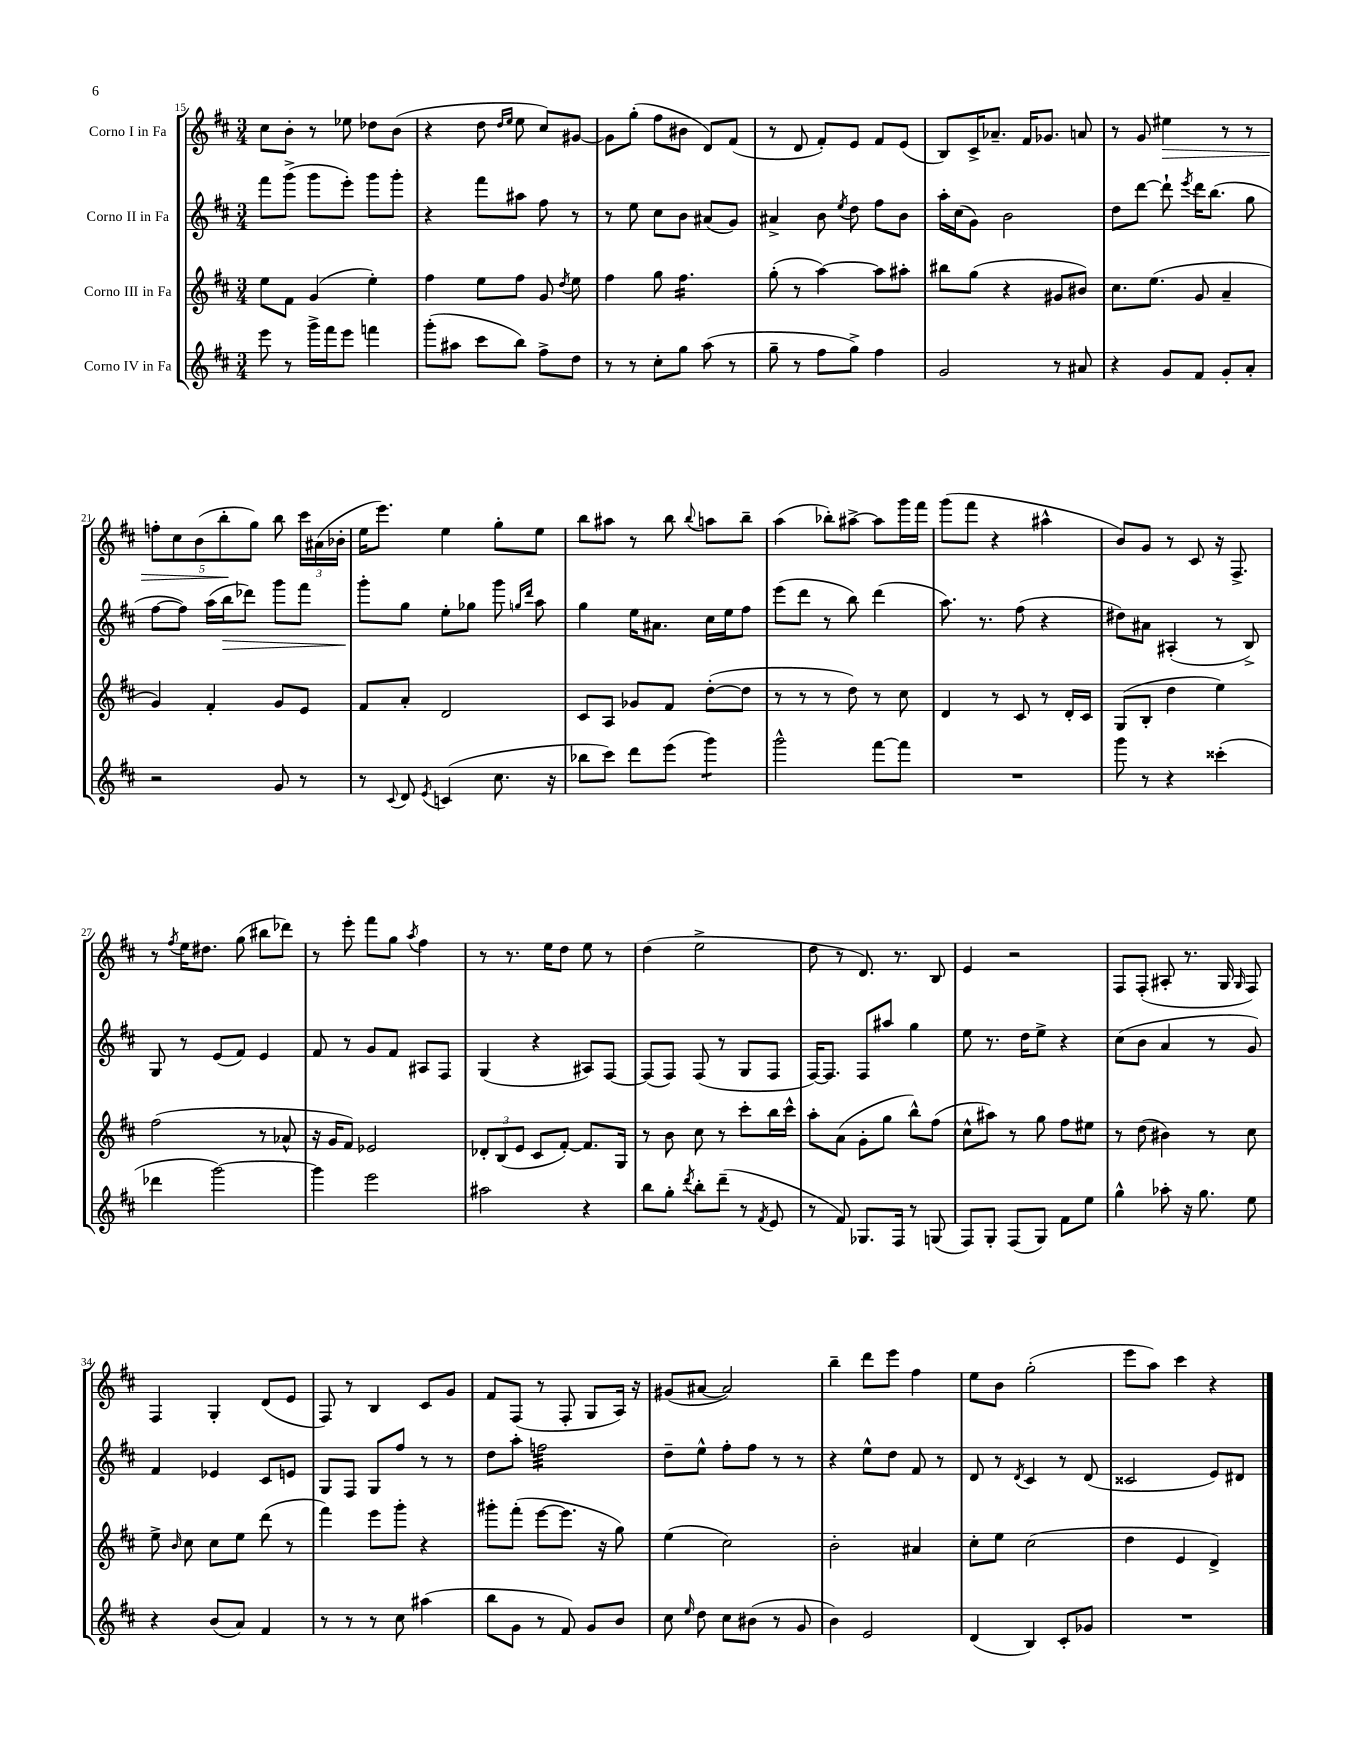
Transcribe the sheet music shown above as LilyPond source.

<<
\new StaffGroup <<
\new Staff = "s0" \with { instrumentName = "Corno I in Fa" } {
    \clef treble \key d \major \numericTimeSignature \time 3/4
    \autoBeamOff cis''8[ b'8]-. r8 ees''8 des''8[ b'8]( |
    r4 d''8 \grace { d''16[ e''16] } e''8 cis''8[) gis'8]~ |
    gis'8[ g''8]-.( fis''8[ bis'8] d'8[) fis'8]( |
    r8 d'8 fis'8[-.) e'8] fis'8[ e'8]( |
    b8[) cis'16-> aes'8.]-- fis'16[ ges'8.] a'8 |
    r8 g'8 eis''4\> r8 r8 |
    \tuplet 5/4 { f''8[-. cis''8 b'8( b''8-.\! g''8]) } b''8 \tuplet 3/2 { cis'''16[ ais'16( bes'16]-. } |
    e''16[ e'''8.]) e''4 g''8[-. e''8] |
    b''8[ ais''8] r8 b''8 \appoggiatura { b''8 } a''8[ b''8]-- |
    a''4( bes''8[-.) ais''8]~-> ais''8[ g'''16 fis'''16] |
    g'''8[( fis'''8] r4 ais''4-^ |
    b'8[) g'8] r8 cis'8 r16 fis8.-> |
    r8 \acciaccatura { fis''8 } e''16[ dis''8.] g''8( bis''8[ des'''8]) |
    r8 e'''8-. fis'''8[ g''8] \acciaccatura { a''8 } fis''4 |
    r8 r8. e''16[ d''8] e''8 r8 |
    d''4( e''2-> |
    d''8 r8 d'8.) r8. b8 |
    e'4 r2 |
    fis8[ fis8]-.( ais8-. r8. g16 \grace { g16 } fis8) |
    fis4 g4-. d'8[( e'8] |
    fis8) r8 b4 cis'8[ g'8] |
    fis'8[ fis8]( r8 fis8-. g8[ a16]) r16 |
    gis'8[( ais'8]~ ais'2) |
    b''4-- d'''8[ e'''8] fis''4 |
    e''8[ b'8] g''2-.( |
    e'''8[ a''8]) cis'''4 r4 \bar "|." |
}
\new Staff = "s1" \with { instrumentName = "Corno II in Fa" } {
    \clef treble \key d \major \numericTimeSignature \time 3/4
    \autoBeamOff fis'''8[ g'''8]->( g'''8[ e'''8]-.) g'''8[ g'''8]-. |
    r4 fis'''8[ ais''8] fis''8 r8 |
    r8 e''8 cis''8[ b'8] ais'8[( g'8]) |
    ais'4-> b'8 \acciaccatura { e''8 } d''8 fis''8[ b'8] |
    a''16[-. cis''16( g'8]) b'2 |
    d''8[ d'''8]~ d'''8-! \acciaccatura { e'''8 } d'''16[ b''8.]( g''8 |
    fis''8[~ fis''8]) a''16[( b''16\> des'''8]) g'''8[ fis'''8] |
    g'''8[-.\! g''8] e''8[-. ges''8] g'''8 \grace { g''16[ d'''16] } a''8 |
    g''4 e''16[ ais'8.] cis''16[ e''16 fis''8] |
    e'''8[( d'''8] r8 b''8) d'''4( |
    a''8.) r8. fis''8( r4 |
    dis''8[) ais'8] ais4-.( r8 b8->) |
    g8 r8 e'8[( fis'8]) e'4 |
    fis'8 r8 g'8[ fis'8] ais8[ fis8] |
    g4( r4 ais8[) fis8]~ |
    fis8[( fis8]) fis8( r8 g8[ fis8] |
    fis16[~) fis8.] fis8[ ais''8] g''4 |
    e''8 r8. d''16[ e''8]-> r4 |
    cis''8[( b'8] a'4 r8 g'8) |
    fis'4 ees'4 cis'8[ e'8] |
    g8[ fis8] g8[ fis''8] r8 r8 |
    d''8[ a''8]-. f''2:32 |
    d''8[-- e''8]-^ fis''8[-. fis''8] r8 r8 |
    r4 e''8[-^ d''8] fis'8 r8 |
    d'8 r8 \acciaccatura { d'8 } cis'4 r8 d'8( |
    cisis'2 e'8[) dis'8] \bar "|." |
}
\new Staff = "s2" \with { instrumentName = "Corno III in Fa" } {
    \clef treble \key d \major \numericTimeSignature \time 3/4
    \autoBeamOff e''8[ fis'8] g'4( e''4-.) |
    fis''4 e''8[ fis''8] g'8 \acciaccatura { d''8 } e''8 |
    fis''4 g''8 fis''4.:16 |
    g''8-.( r8 a''4~) a''8[ ais''8]-. |
    bis''8[ g''8]( r4 gis'8[ bis'8]) |
    cis''8.[ e''8.]( g'8 a'4-- |
    g'4) fis'4-. g'8[ e'8] |
    fis'8[ a'8]-. d'2 |
    cis'8[ a8] ges'8[ fis'8] d''8[~-.( d''8] |
    r8 r8 r8 d''8) r8 cis''8 |
    d'4 r8 cis'8 r8 d'16[-. cis'16] |
    g8[( b8]-. d''4 e''4) |
    fis''2( r8 aes'8-^ |
    r16 g'16[ fis'8]) ees'2 |
    \tuplet 3/2 { des'8[-. b8( e'8] } cis'8[ fis'8]~-.) fis'8.[ g16] |
    r8 b'8 cis''8 r8 cis'''8[-. b''16 cis'''16]-^ |
    a''8[-. a'8]( g'8[-. g''8] b''8[-^) fis''8]( |
    cis''8[-^ ais''8]) r8 g''8 fis''8[ eis''8] |
    r8 d''8( bis'4) r8 cis''8 |
    e''8-> \grace { b'16 } cis''8 cis''8[ e''8] d'''8( r8 |
    fis'''4) e'''8[ g'''8]-. r4 |
    gis'''8[-. fis'''8]-.( e'''8[~ e'''8.] r16 g''8) |
    e''4( cis''2) |
    b'2-. ais'4 |
    cis''8[-. e''8] cis''2( |
    d''4 e'4 d'4->) \bar "|." |
}
\new Staff = "s3" \with { instrumentName = "Corno IV in Fa" } {
    \clef treble \key d \major \numericTimeSignature \time 3/4
    \autoBeamOff e'''8 r8 g'''16[-> fis'''16 e'''8] f'''4 |
    g'''8[-.( ais''8] cis'''8[ b''8]) fis''8[-> d''8] |
    r8 r8 cis''8[-. g''8] a''8( r8 |
    g''8-- r8 fis''8[ g''8]->) fis''4 |
    g'2 r8 ais'8 |
    r4 g'8[ fis'8] g'8[-. a'8]-. |
    r2 g'8 r8 |
    r8 \appoggiatura { cis'8 } d'8 \acciaccatura { e'8 } c'4( cis''8. r16 |
    bes''8[ cis'''8]) d'''8[ e'''8]( g'''4:8) |
    g'''2-^ fis'''8[~ fis'''8] |
    R2. |
    g'''8 r8 r4 cisis'''4-.( |
    des'''4 g'''2~) |
    g'''4 e'''2 |
    ais''2 r4 |
    b''8[ g''8]-. \acciaccatura { d'''8 } b''8[-. d'''8]--( r8 \acciaccatura { fis'8 } e'8 |
    r8 fis'8) ges8.[ fis16] r8 g8( |
    fis8[) g8]-. fis8[( g8]) fis'8[ e''8] |
    g''4-^ aes''8-. r16 g''8. e''8 |
    r4 b'8[( a'8]) fis'4 |
    r8 r8 r8 cis''8 ais''4( |
    b''8[ g'8] r8 fis'8) g'8[ b'8] |
    cis''8 \grace { e''16 } d''8 cis''8[ bis'8]( r8 g'8 |
    b'4) e'2 |
    d'4( b4) cis'8[-. ges'8] |
    R2. \bar "|." |
}
>>
>>
\layout { \context { \Score currentBarNumber = #15 } }
